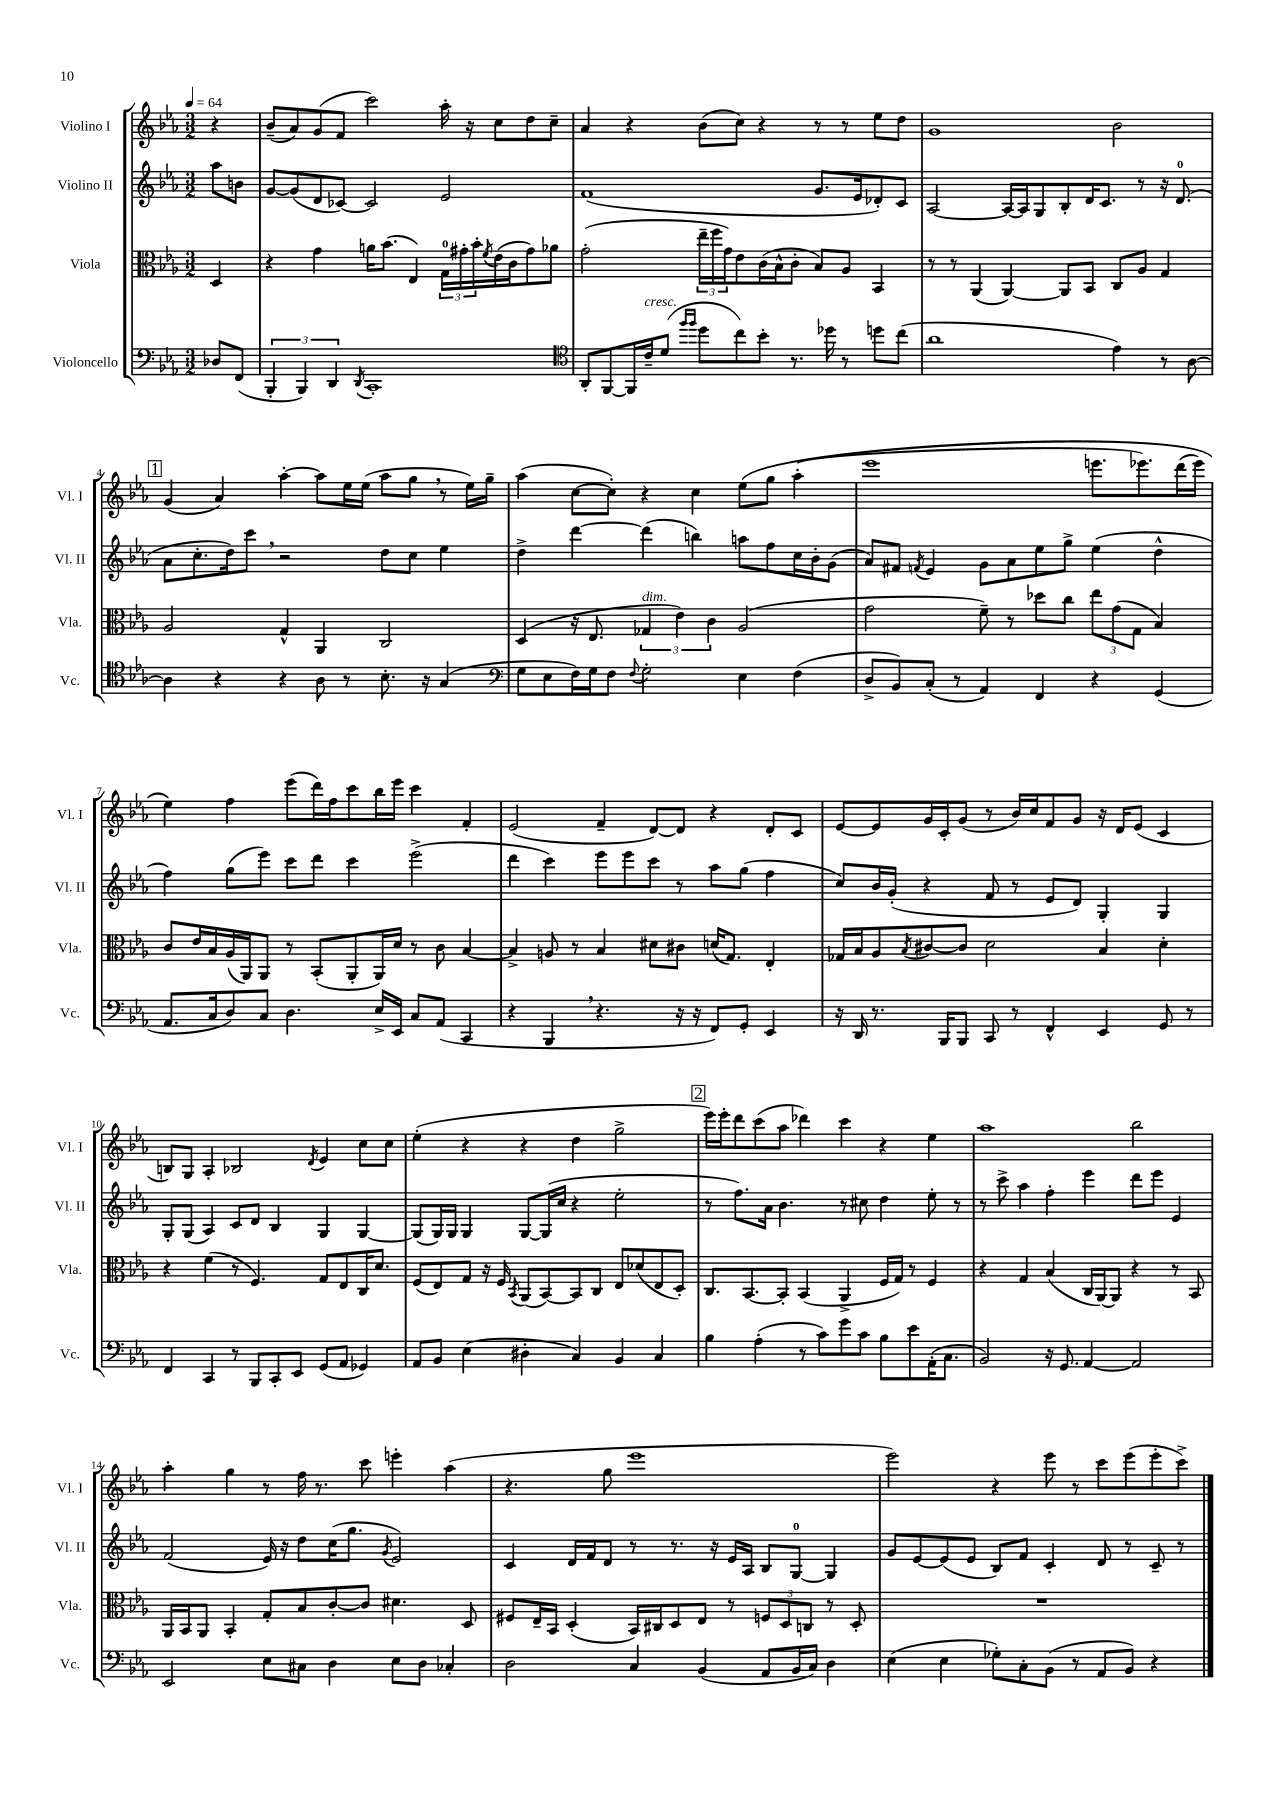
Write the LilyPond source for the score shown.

<<
\new StaffGroup <<
\new Staff = "s0" \with { instrumentName = "Violino I" shortInstrumentName = "Vl. I" } {
    \clef treble \key ees \major \numericTimeSignature \time 3/2 \partial 4 \tempo 4 = 64
    r4 |
    bes'8--( aes'8) g'8( f'8 c'''2) aes''16-. r16 c''8 d''8 c''8-- |
    aes'4 r4 bes'8( c''8) r4 r8 r8 ees''8 d''8 |
    g'1 bes'2 |
    \mark \markup { \box "1" } g'4( aes'4) aes''4~-. aes''8 ees''16 ees''16( aes''8 g''8 \breathe r8 ees''16) g''16-- |
    aes''4( c''8~ c''8-.) r4 c''4 ees''8\( g''8 aes''4-.( |
    ees'''1 e'''8. ees'''8.) d'''16( ees'''16) |
    ees''4\) f''4 ees'''8( d'''16) f''16 c'''8 bes''16 ees'''16 c'''4 f'4-. |
    ees'2( f'4-- d'8~) d'8 r4 d'8-. c'8 |
    ees'8~ ees'8 g'16 c'16-. g'8( r8 bes'16) c''16 f'8 g'8 r16 d'16 ees'8( c'4 |
    b8) g8 aes4-. bes2 \acciaccatura { d'8 } ees'4 c''8 c''8 |
    ees''4-.( r4 r4 d''4 g''2-> |
    \mark \markup { \box "2" } ees'''16) ees'''16-. d'''8 c'''8( aes''8 des'''4) c'''4 r4 ees''4 |
    aes''1 bes''2 |
    aes''4-. g''4 r8 f''16 r8. c'''8 e'''4-. aes''4( |
    r4. g''8 ees'''1 |
    ees'''2) r4 ees'''8 r8 c'''8 ees'''8( ees'''8-. c'''8->) \bar "|." |
}
\new Staff = "s1" \with { instrumentName = "Violino II" shortInstrumentName = "Vl. II" } {
    \clef treble \key ees \major \numericTimeSignature \time 3/2 \partial 4
    aes''8 b'8 |
    g'8~ g'8( d'8 ces'8~) ces'2 ees'2 |
    f'1( g'8. ees'16 des'8-.) c'8 |
    aes2~ aes16~ aes16 g8 bes8-. d'16 c'8. r8 r16 d'8.-0( |
    \mark \markup { \box "1" } aes'8 c''8.-. d''16) c'''8 \breathe r2 d''8 c''8 ees''4 |
    d''4-> d'''4~ d'''4( b''4) a''8 f''8 c''16 bes'16-. g'8( |
    aes'8) fis'8 \acciaccatura { f'8 } ees'4 g'8 aes'8 ees''8 g''8-> ees''4( d''4-^ |
    f''4) g''8( ees'''8) c'''8 d'''8 c'''4 ees'''2->( |
    d'''4 c'''4) ees'''8 ees'''8 c'''8 r8 aes''8 g''8( f''4 |
    c''8) bes'16 g'16-.( r4 f'8 r8 ees'8 d'8) g4-. g4 |
    g8-. g8( aes4) c'8 d'8 bes4 g4 g4~ |
    g8( g16) g16 g4 g8~ g16( c''16 r4 ees''2-. |
    \mark \markup { \box "2" } r8 f''8.) aes'16 bes'4. r8 cis''8 d''4 ees''8-. r8 |
    r8 c'''8-> aes''4 f''4-. ees'''4 d'''8 ees'''8 ees'4 |
    f'2( ees'16) r16 d''8 c''16( g''8. \acciaccatura { g'8 } ees'2) |
    c'4 d'16 f'16 d'8 r8 r8. r16 ees'16 aes16 bes8 g8-0~ g4 |
    g'8 ees'8~ ees'8( ees'8 bes8) f'8 c'4-. d'8 r8 c'8-- r8 \bar "|." |
}
\new Staff = "s2" \with { instrumentName = "Viola" shortInstrumentName = "Vla." } {
    \clef alto \key ees \major \numericTimeSignature \time 3/2 \partial 4
    d4 |
    r4 g'4 a'16 bes'8.( ees4) \tuplet 3/2 { g16-0 gis'16-. bes'16-. } \acciaccatura { f'8 } ees'16( c'16 gis'8) aes'8 |
    g'2-.( \tuplet 3/2 { ees''16-- f''16 g'16) } ees'8 c'16( bes16-^ c'8-. bes8) aes8 bes,4 |
    r8 r8 aes,4( aes,4~) aes,8 bes,8 c8 aes8 g4 |
    \mark \markup { \box "1" } aes2 g4-^ aes,4 c2 |
    d4( r16 ees8. \tuplet 3/2 { ges4^\markup { \italic "dim." } ees'4) c'4 } aes2( |
    g'2 f'8--) r8 des''8 c''8 \tuplet 3/2 { ees''8 g'8( g8 } bes4) |
    c'8 ees'16 bes16 aes16( aes,16) aes,8 r8 bes,8-.( aes,8-. aes,16) d'16 r8 c'8 bes4~ |
    bes4-> a8 r8 bes4 dis'8 cis'8 d'16( g8.) ees4-. |
    ges16 bes16 aes8 \acciaccatura { bes8 } cis'8~ cis'8 d'2 bes4 d'4-. |
    r4 f'4( r8 f4.) g8 ees8 c16 d'8. |
    f8( ees8) g8 r16 f16 \acciaccatura { bes,8 } aes,8( bes,8~) bes,8 c8 ees8 des'8( ees8 d8-.) |
    \mark \markup { \box "2" } c8. bes,8.~ bes,8-. bes,4( aes,4-> f16 g16) r8 f4 |
    r4 g4 bes4( c16 aes,16~) aes,8 r4 r8 bes,8 |
    aes,16 bes,16 aes,8 bes,4-. g8-. bes8 c'8~-. c'8 dis'4. d8 |
    fis8 ees16-- bes,16 d4-.( bes,16) cis16 d8 ees8 r8 \tuplet 3/2 { f8 d8 c8 } r8 d8-. |
    R1. \bar "|." |
}
\new Staff = "s3" \with { instrumentName = "Violoncello" shortInstrumentName = "Vc." } {
    \clef bass \key ees \major \numericTimeSignature \time 3/2 \partial 4
    des8 f,8( |
    \tuplet 3/2 { bes,,4-. bes,,4) d,4 } \acciaccatura { d,8 } c,1-. |
    \clef tenor aes,8-. f,8~ f,16 c'16--^\markup { \italic "cresc." } d'8( \grace { f''16 f''16 } d''8 c''8) bes'8-. r8. des''16 r8 d''8 c''8( |
    aes'1 ees'4) r8 aes8~ |
    \mark \markup { \box "1" } aes4 r4 r4 aes8 r8 bes8.-. r16 g4( |
    \clef bass g8 ees8 f16) g16 f8 \appoggiatura { f8 } g2-. ees4 f4( |
    d8-> bes,8) c8-.( r8 aes,4) f,4 r4 g,4( |
    aes,8. c16 d8) c8 d4. ees16-> ees,16 c8 aes,8( c,4 |
    r4 bes,,4 \breathe r4. r16 r16 f,8) g,8-. ees,4 |
    r16 d,16 r8. bes,,16 bes,,8 c,8 r8 f,4-^ ees,4 g,8 r8 |
    f,4 c,4 r8 bes,,8 c,8-. ees,8 g,8( aes,8 ges,4) |
    aes,8 bes,8 ees4( dis4-. c4) bes,4 c4 |
    \mark \markup { \box "2" } bes4 aes4-.( r8 c'8) g'8 c'8 bes8 ees'8 aes,16-.( c8. |
    bes,2) r16 g,8. aes,4~ aes,2 |
    ees,2 ees8 cis8 d4 ees8 d8 ces4-. |
    d2 c4 bes,4( aes,8 bes,16 c16) d4 |
    ees4( ees4 ges8-.) c8-. bes,8( r8 aes,8 bes,8) r4 \bar "|." |
}
>>
>>
